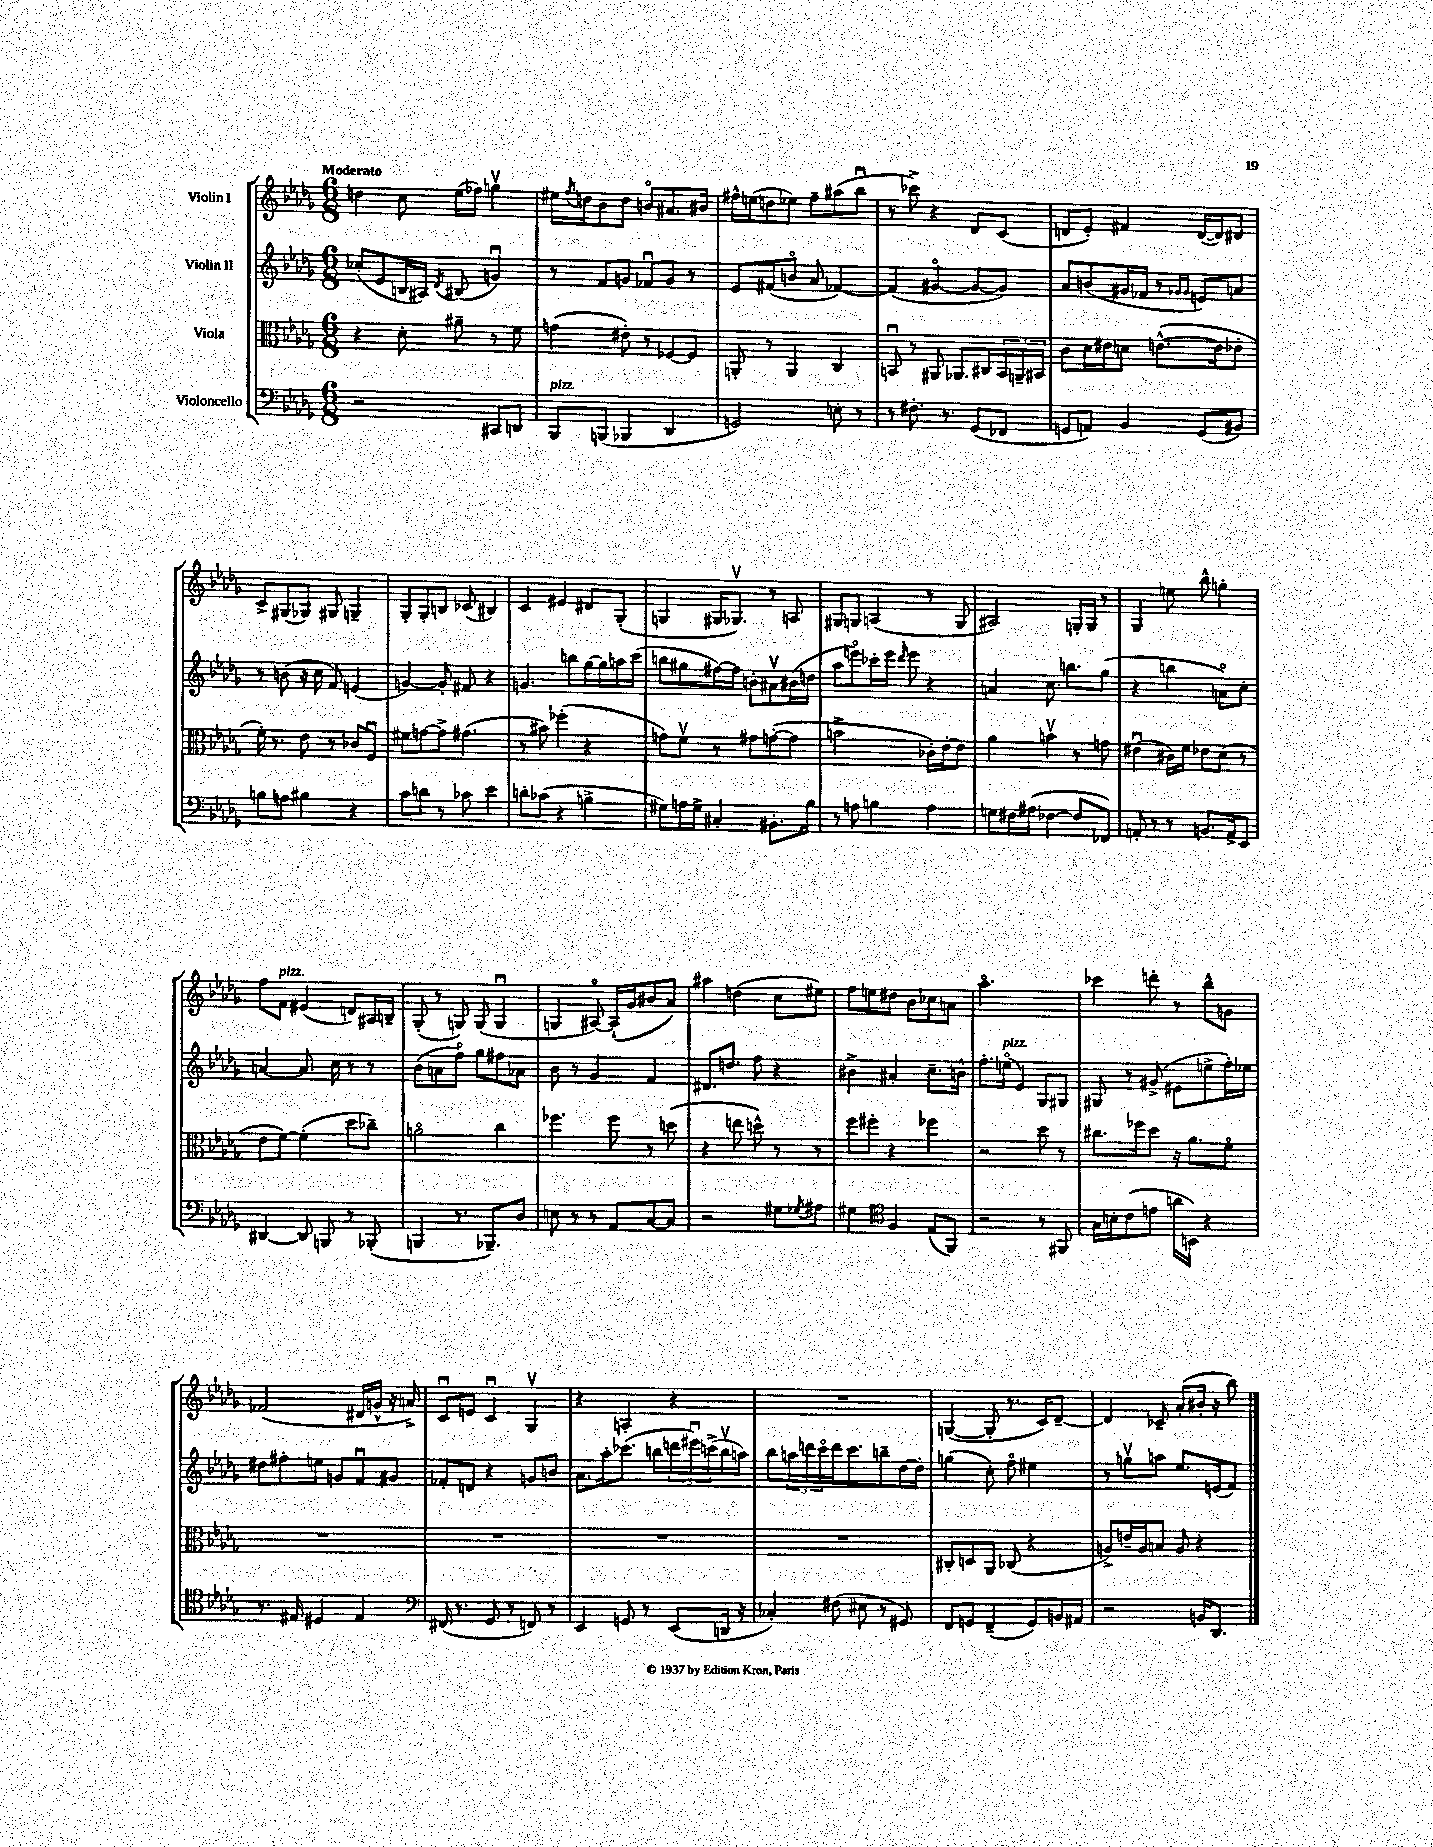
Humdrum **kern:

**kern	**kern	**kern	**kern
*staff4	*staff3	*staff2	*staff1
*clefF4	*clefC3	*clefG2	*clefG2
*k[b-e-a-d-g-]	*k[b-e-a-d-g-]	*k[b-e-a-d-g-]	*k[b-e-a-d-g-]
*M6/8	*M6/8	*M6/8	*M6/8
2r	4r	(8cc-'/L	4dd\
.	.	8e-/	.
.	8d-'\	16B/L	8cc\
.	.	16A#/JJ)	.
.	.	8qd-/	.
.	8a#~\	(8B#/	(16ee-\LL
.	.	.	16ff-\JJ)
8CC#/L	8r	4gu/)	4ggv\
8DD/J	8f\	.	.
=	=	=	=
8BBB-/L	(4g\	8r	16ee#\LL
.	.	.	8qff/
.	.	.	16dd\J
(8BBB/J	.	8f/L	8b-\
4BBB-/	8e#'\)	8g/J	8dd\J
.	8r	8f-u/L	8bo/L
4DD-/	[8F-/L	8g/J	8.a#/
.	8F-/]J	8r	.
.	.	.	16b#/Jk
=	=	=	=
2GG/)	8AA'/	8e-/L	16ff#^^\LL
.	.	.	(16ee\J
.	8r	(8f#/	8dd\
.	4AA/	8bo/J	8ee-\J)
.	.	8a-/	8ff#~\L
8E'\	4C/	[4f-/)	(8aa#\
8r	.	.	8bb-u\J
=	=	=	=
8r	8BBu/	(4f-/]	8r
8.F#'\	8r	.	8ccc-^\)
.	8AA#/	[4g#o/	4r
8.r	.	.	.
.	8.AA-/L	.	.
(8GG-/L	.	8g#/_L	8d-/L
.	16C#/L	.	.
8FF-/J	24BB/	8g#/]J)	(8c/J
.	24AA~/	.	.
.	24BB#/JJ	.	.
=	=	=	=
8GG/L	8c\L	8a-/L	8d/L
8AA/J)	16d-\L	(8b/	8e-'/J)
.	16e#\J	.	.
4BB-/	8d\J	16g#/L	4f#/
.	.	16f-/JJ	.
.	([8.e^^\L	8r	.
.	.	16qqg-/LL	.
.	.	16qqg-/JJ	.
(8GG/L	.	8e/L)	([16d/LL
.	16e\]k	.	16d/]J)
8BB#/J)	8e-'\J	8a/J	8d#/J
=	=	=	=
8B\L	16f'\)	8r	8c^/L
.	8.r	.	.
8A\J	.	(8b\	(8G#/
4B#\	8e-\	16r	8G-/J)
.	.	16cc\	.
.	8r	8f/)	8G#/
4r	8c-/L	(4e/	4G~/
.	8Fu/J	.	.
=	=	=	=
8c\L	8f#\L	[4g/)	8G-'/L
8d\J	[8g\	.	8G-'/
8r	8g^\]J	8g'/]	8B/J
8c-\	(4.g#\	8f#/	(8c-/
4e-\	.	4r	4B#/)
=	=	=	=
8d'\L	8r	4.g/	4c/
(8c-\J	8b#\)	.	.
4r	(4ff-'\	.	4e#/
.	.	8bb\L	.
4B^\	4r	[16gg-\L	8d#/L
.	.	16gg-\]	.
.	.	16aa\	(8G-'/J
.	.	(16ccc\JJ	.
=	=	=	=
8G#\L)	8g\L)	8bb\L	4G/
16A\L	8fv\J	8gg#\	.
16G#^\JJ	.	.	.
4C#'/	8r	[16ff#\L)	16G#/LK
.	.	16ff#\]JJ	8.G-v/J)
.	8g#\L	8b'\L	.
8.BB#'\L	([8g'\	8a#v\	8r
.	8g\]J	(16b#\L	8A/
16B-\Jk	.	16dd\JJ	.
=	=	=	=
8r	2b^\	8aa-\L	8G#/L
8A\	.	8eeeo\)	8G/J
4B\	.	16ccc-'\L	(4A/
.	.	16eee\JJ	.
.	.	16qqddd-/	.
.	.	8eee\	.
4A\	16c-'\LL)	4r	8r
.	[16e-'\J	.	.
.	8e-\]J	.	8G/
=	=	=	=
8G\L	4a-\	4a/	2A#/)
16F#\L	.	.	.
(16A#\JJ	.	.	.
[4F-\	4bv\	8.cc\	.
.	.	8.bb\L	.
8F-/]L	8r	.	16G'/LL
.	.	.	16G/JJ
8FF-/J)	8g\	(8gg-\J	8r
=	=	=	=
8AA'/	(4e#u\	4r	4G-/
8r	.	.	.
8r	16c#\LL)	4bb\	8ee\
.	16f\JJ	.	.
8.BB/L	8e-\L	.	8bb-^^\
.	(8d-\J	8ao\L)	4gg'\
16AA^/k	.	.	.
8EE-/J	8r	8cc'\J	.
=	=	=	=
[4DD#/	8e-\L	[4a/	8ff\L
.	[8f\J)	.	8f\J
8DD#/]	(4f'\]	8.a/]	(4e#/
8BBB/	.	.	.
.	.	16cc\	.
8r	8dd-\L	8r	8d/L)
(8BBB-'/	8cc-~\J)	8r	16A#/L
.	.	.	16B~/JJ
=	=	=	=
4BBB/	2ao\	(8b-\L	(8G-'/
.	.	8a\	8r
8.r	.	8ffo\J)	8G/)
.	.	8gg-\L	(8G/
8.BBB-~/L)	.	.	.
.	4cc\	8ff#\	4Gu/
8D-/J	.	8a-\J	.
=	=	=	=
8E\	4.ff-\	8b-\	4G/
8r	.	8r	.
8r	.	4g-/	[8A#o/)
8AA-/L	8ff-\	.	(16A#`/]LL
.	.	.	16g-/J
[8C/	8r	4f/	8b#/
8C/]J	(8dd\	.	8a-/J)
=	=	=	=
2r	4r	8.d#/L	4aa#\
.	.	8.dd/J	.
.	8ee\	.	(4dd\
.	8dd^^\)	8ff\	.
8G#\L	8r	4r	8cc\L
8qG-/	.	.	.
8A#\J	8r	.	8ee#\J)
=	=	=	=
4G#\	8ff\L	4b#^\	8ff\L
.	8ff#'\J	.	8ee\
*clefC4	*	*	*
4F/	4r	4a#'/	8dd#\J
.	.	.	8b-\L
(8E-/L	4ff-\	8.cc~\L	8cc-\
8FF/J)	.	.	8a\J
.	.	16b^^\Jk	.
=	=	=	=
2r	2r	8.ff'\L	2.aa-o\
.	.	(16eeo\Jk	.
.	.	4e-/)	.
8r	8dd-\	8G-/L	.
8FF#/	8r	8G#/J	.
=	=	=	=
16G-\LL	8.cc#\L	8G#/	4ccc-\
16B'\J	.	.	.
(8c\	.	8r	.
.	16ff-\k	.	.
8e\J	8dd-\J	(8g#^/	8ddd'\
16a\LL	16r	8e#\L	8r
16BB\JJ)	8.a-\L	.	.
4r	.	8ee^\	8bb-^^\L
.	8fo\J	16ff'\L)	8g\J
.	.	16ee-\JJ	.
=	=	=	=
8.r	2.r	8dd#\L	(2f-/
.	.	8ff#'\	.
16E#/	.	.	.
4D#/	.	8ee\J	.
.	.	8g/L	.
4E#/	.	8fu/	16d#/LL
.	.	.	16g^^/JJ
.	.	8g#/J	16r
.	.	.	16a^/)
=	=	=	=
*clefF4	*	*	*
(16FF#/	2.r	8f-'/L	8cu/L
8.r	.	.	.
.	.	8d/J	8e/J
8GG-/	.	4r	4cu/
8r	.	.	.
8FF/)	.	8g/L	4G-v/
8r	.	8b/J	.
=	=	=	=
4EE-/	2.r	8.a-\L	4r
.	.	16aa-'\k	.
8GG/	.	(8.ccc-\J	4A'/
8r	.	.	.
.	.	16bb\LL	.
(8EE-/L	.	24ddd\	4r
.	.	24eee#u\)	.
.	.	(24ccc^\	.
16DD/Jk	.	16bbv\	.
16r	.	16aa\JJ)	.
=	=	=	=
4C-'/)	2.r	8bb-\L	2.r
.	.	24aa\L	.
.	.	24ddd\	.
.	.	24ccco\	.
(8F#\	.	16ddd\J	.
.	.	8.ccc\	.
8E#\	.	.	.
8r	.	8bb~\	.
8GG#/)	.	[16dd-\L	.
.	.	16dd-'\]JJ	.
=	=	=	=
8FF/L	8C#'/L	(4gg\	([4G/
8GG/J	8D/	.	.
(4FF~/	8AA-/J	8cc'\)	8G'/]
.	(8C-/	8ffo\	8.r
8GG/L)	4r	4ee#\	.
.	.	.	16c/LK)
16BB/L	.	.	[8d-~/J
16AA#/JJ	.	.	.
=	=	=	=
2r	8A^/L)	8r	4d-/]
.	16e~/L	8ggv\L	.
.	16A/J	.	.
.	8B/J	8aa\J	8c-~/
.	8A/	8.ee-/L	(8a-'/L
16BB/LK	4r	.	16b#'/Jk
8.DD-/J	.	(16e/k	16r
.	.	8f/J)	8bb-\)
==	==	==	==
*-	*-	*-	*-
